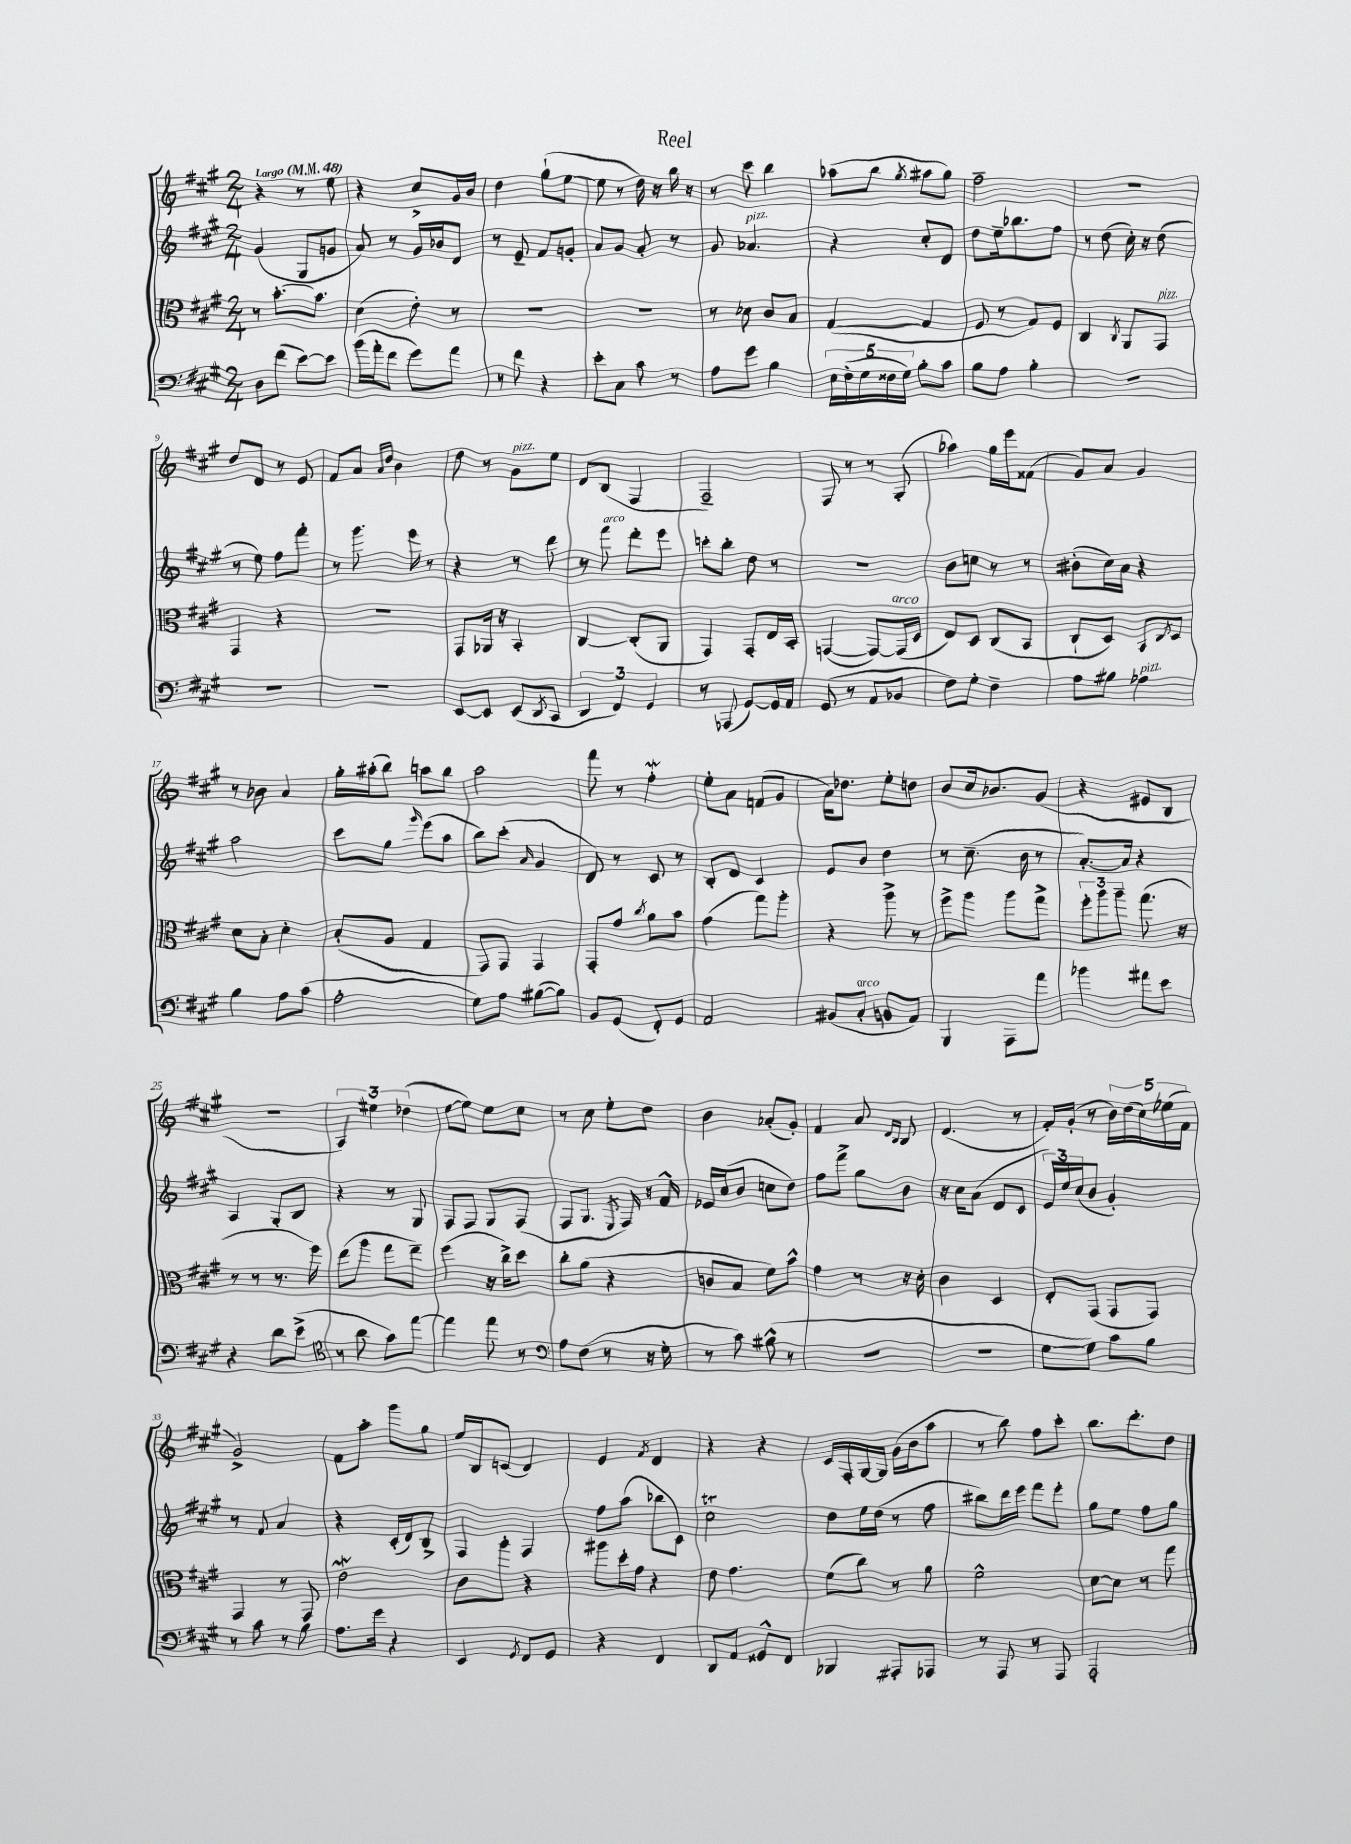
\header { title = "Reel" }
<<
\new StaffGroup <<
\new Staff = "s0" {
    \clef treble \key a \major \numericTimeSignature \time 2/4 \tempo "Largo" 4 = 48
    r4 r8 e''8 |
    r4 cis''8-> gis'16 b'16 |
    d''4 gis''8-!( e''8~ |
    e''8 r8 d''16) r16 b''16 r16 |
    r8 cis'''8 b''4 |
    aes''8( b''8 \acciaccatura { gis''8 } ais''8 gis''8) |
    fis''2-- |
    r2 |
    d''8 d'8 r8 e'8 |
    fis'8 a'8 \grace { a'16 d''16 } b'4 |
    d''8 r8 gis'8^\markup { \italic "pizz." } e''8 |
    d'8 b8( fis4 |
    fis2--) |
    fis8 r8 r8 gis8-.( |
    aes''4) gis''16 e'''16 fisis'8( |
    gis'8) a'8 gis'4 |
    r8 bes'8 a'4 |
    gis''16-. ais''16-.( b''8) a''8 b''8 |
    a''2 |
    fis'''8 r8 fis''4-.\mordent |
    e''8-. a'8 f'8( gis'8 |
    a'16) des''8. e''8-. d''8 |
    b'8 cis''16 bes'8. gis'8( |
    r4 eis'8 b8 |
    r2 |
    \tuplet 3/2 { a4) eis''4 des''4( } |
    e''8~ e''8) e''8 cis''8 |
    r8 cis''8 e''8-. d''8 |
    b'4 aes'8-.( gis'8-.) |
    fis'4 a'8 \grace { d'16 b16 } b8 |
    d'4.( r8 |
    fis'16-.) gis'16-.( r8 \tuplet 5/4 { b'16) d''16( cis''16) ees''16( fis'16 } |
    gis'2->) |
    fis'8 a''8-. gis'''8 gis''8 |
    e''16 b16 c'8( d'4) |
    e'4 \acciaccatura { fis'8 } d'4 |
    r4 r4 |
    cis'16 fis16-. gis16~ gis16 gis'16( b'16 a''8 |
    r8 b''8) fis''8 cis'''8-. |
    b''8. d'''8.-. d''8 \bar "|." |
}
\new Staff = "s1" {
    \clef treble \key a \major \numericTimeSignature \time 2/4
    gis'4( gis8 g'8 |
    a'8) r8 gis'16 bes'16 d'8 |
    r8 e'8-- fis'8 g'8-. |
    a'8 gis'8 a'8-. r8 |
    gis'8 aes'4.^\markup { \italic "pizz." } |
    r4 cis''8-. d'8 |
    d''8 e''16-- bes''8. fis''8 |
    r8 d''8( cis''16-.) r16 d''8( |
    r8 e''8) fis''8 fis'''8-. |
    r8 gis'''8. e'''16 r8 |
    r4 r8 d'''8 |
    r8 fis'''8^\markup { \italic "arco" } d'''8-. e'''8 |
    c'''8-. b''8-. d''8 r8 |
    R2 |
    b'8 c''8 r8 r8 |
    bis'8-.( cis''16) a'16 r4 |
    a''2 |
    cis'''8 gis''8 \grace { gis'''16 } e'''8( a''8 |
    b''8) cis'''8-.( \grace { a'16 } gis'4 |
    d'8) r8 cis'8 r8 |
    b8-. d'8 cis'4 |
    e'8 b'8 d''4 |
    r8 cis''8.--( b'16 r8 |
    a'8.~-.) a'16 r4 |
    a4 gis8-. b8 |
    r4 r8 gis8 |
    fis8 fis8 gis8 fis8( |
    fis8 gis8. \acciaccatura { e8 } fis16) r16 fis'16-^ |
    ees'16 cis''16( b'8 c''8 d''8) |
    fis''8 fis'''8-> gis''8 b'8 |
    r16 cis''16 a'8( d'8 cis'8 |
    \tuplet 3/2 { e'16) e''16 cis''16( } b'8 gis'4-.) |
    r8 fis'8 a'4 |
    r4 cis'16-.( d'16) b8-> |
    fis4 fis4 |
    fis''8 a''8( bes''8 cis'8) |
    cis''2\trill |
    d''8 e''16 d''16( r8 fis''8 |
    bis''8) d'''16 e'''16 fis'''8 e'''8-. |
    gis''8 e''8 fis''8 gis''8 \bar "|." |
}
\new Staff = "s2" {
    \clef alto \key a \major \numericTimeSignature \time 2/4
    r8 b'8.~-. b'8. |
    d'4( e'8-.) r8 |
    R2 |
    R2 |
    r8 des'8 cis'8 b8 |
    gis4~( gis4 |
    fis8 r8 gis8) fis8 |
    cis4 \acciaccatura { cis8 } a,8 gis,8^\markup { \italic "pizz." } |
    gis,4 r4 |
    R2 |
    gis,8 aes,16 r16 b,4-. |
    cis4~ cis8-.( a,8 |
    gis,4) gis,8-. e16 b,16-. |
    g,4~( g,8~) g,16^\markup { \italic "arco" }( d16 |
    e8) d8 cis8( b,8 |
    cis8-! d8) b,8 \acciaccatura { cis8 } d8 |
    d'8 b8-. d'4-. |
    b8-.( a8 gis4 |
    gis,8) gis,8 gis,4 |
    gis,8-. gis'8 \acciaccatura { cis''8 } a'8 b'8 |
    gis'4( gis''8) a''8-. |
    r4 a''8-> r8 |
    fis''8-> a''8 a''8 gis''8-> |
    \tuplet 3/2 { fis''8-. a''8 a''8-- } gis''8.( r16 |
    r8 r8 r8. fis''16) |
    e''8( a''8 gis''8 e''8--) |
    fis''4( r16 cis''16->) d''8 |
    cis''8-. a'8( r4 |
    c'8 b8 fis'8) b'8-^ |
    gis'4 r8 r16 d'16-. |
    cis'4 d4 |
    e8-. gis,8( gis,8 gis,8) |
    gis,4 r8 gis,8 |
    e'2\mordent |
    cis'8 a''8-. r4 |
    ais''8 d''16-. gis'16 r4 |
    e'8 gis'4. |
    fis'8( cis''8) r8 a'8 |
    fis'2-^ |
    d'8~ d'8 r8 gis''8 \bar "|." |
}
\new Staff = "s3" {
    \clef bass \key a \major \numericTimeSignature \time 2/4
    d8 fis'8( e'8~) e'8 |
    b'16( a'16-. fis'8 gis'8) a'8 |
    r8 fis'8 r4 |
    e'8-. cis8 cis'8 r8 |
    a8 gis'8 b4 |
    \tuplet 5/4 { e16 fis16-.( gis16 fisis16 gis16) } b8-. cis'8 |
    b8 a8 b4-. |
    R2 |
    R2 |
    R2 |
    e,8~ e,8 e,8( \acciaccatura { d,8 } cis,8 |
    \tuplet 3/2 { d,4 fis,4) gis,4 } |
    r8 aes,,8( gis,8~) gis,16 a,16 |
    gis,8( r8 a,8 bes,8 |
    fis8) gis8-. fis4-- |
    a8 bis8 aes4^\markup { \italic "pizz." } |
    b4 a8 cis'8( |
    a2-. |
    gis8) a8 bis8~( bis8) |
    b,8 gis,8( fis,8-.) gis,8 |
    a,2 |
    bis,8( cis8-.^\markup { \italic "arco" } b,8 a,8) |
    b,,4 a,,8 a'8 |
    bes'4 ais'8 e'8 |
    r4 d'8 e'8->( |
    \clef tenor r8 a'8 gis'8) e''8~ |
    e''4 e''8 r8 |
    \clef bass a8 fis8( r8 r16 gis16-. |
    r8 cis'8) bis8-^( r8 |
    r2 |
    R2 |
    gis8~ gis8) cis'8 b8 |
    r8 cis'8 r8 b8 |
    a8. gis'16 r4 |
    e,4 \acciaccatura { gis,8 } fis,8 gis,8 |
    r4 fis,4 |
    d,8 a,8 gisis,8-^ fis,8 |
    bes,,4 ais,,8-. aes,,8 |
    r8 a,,8 r8 a,,8 |
    a,,2-. \bar "|." |
}
>>
>>
